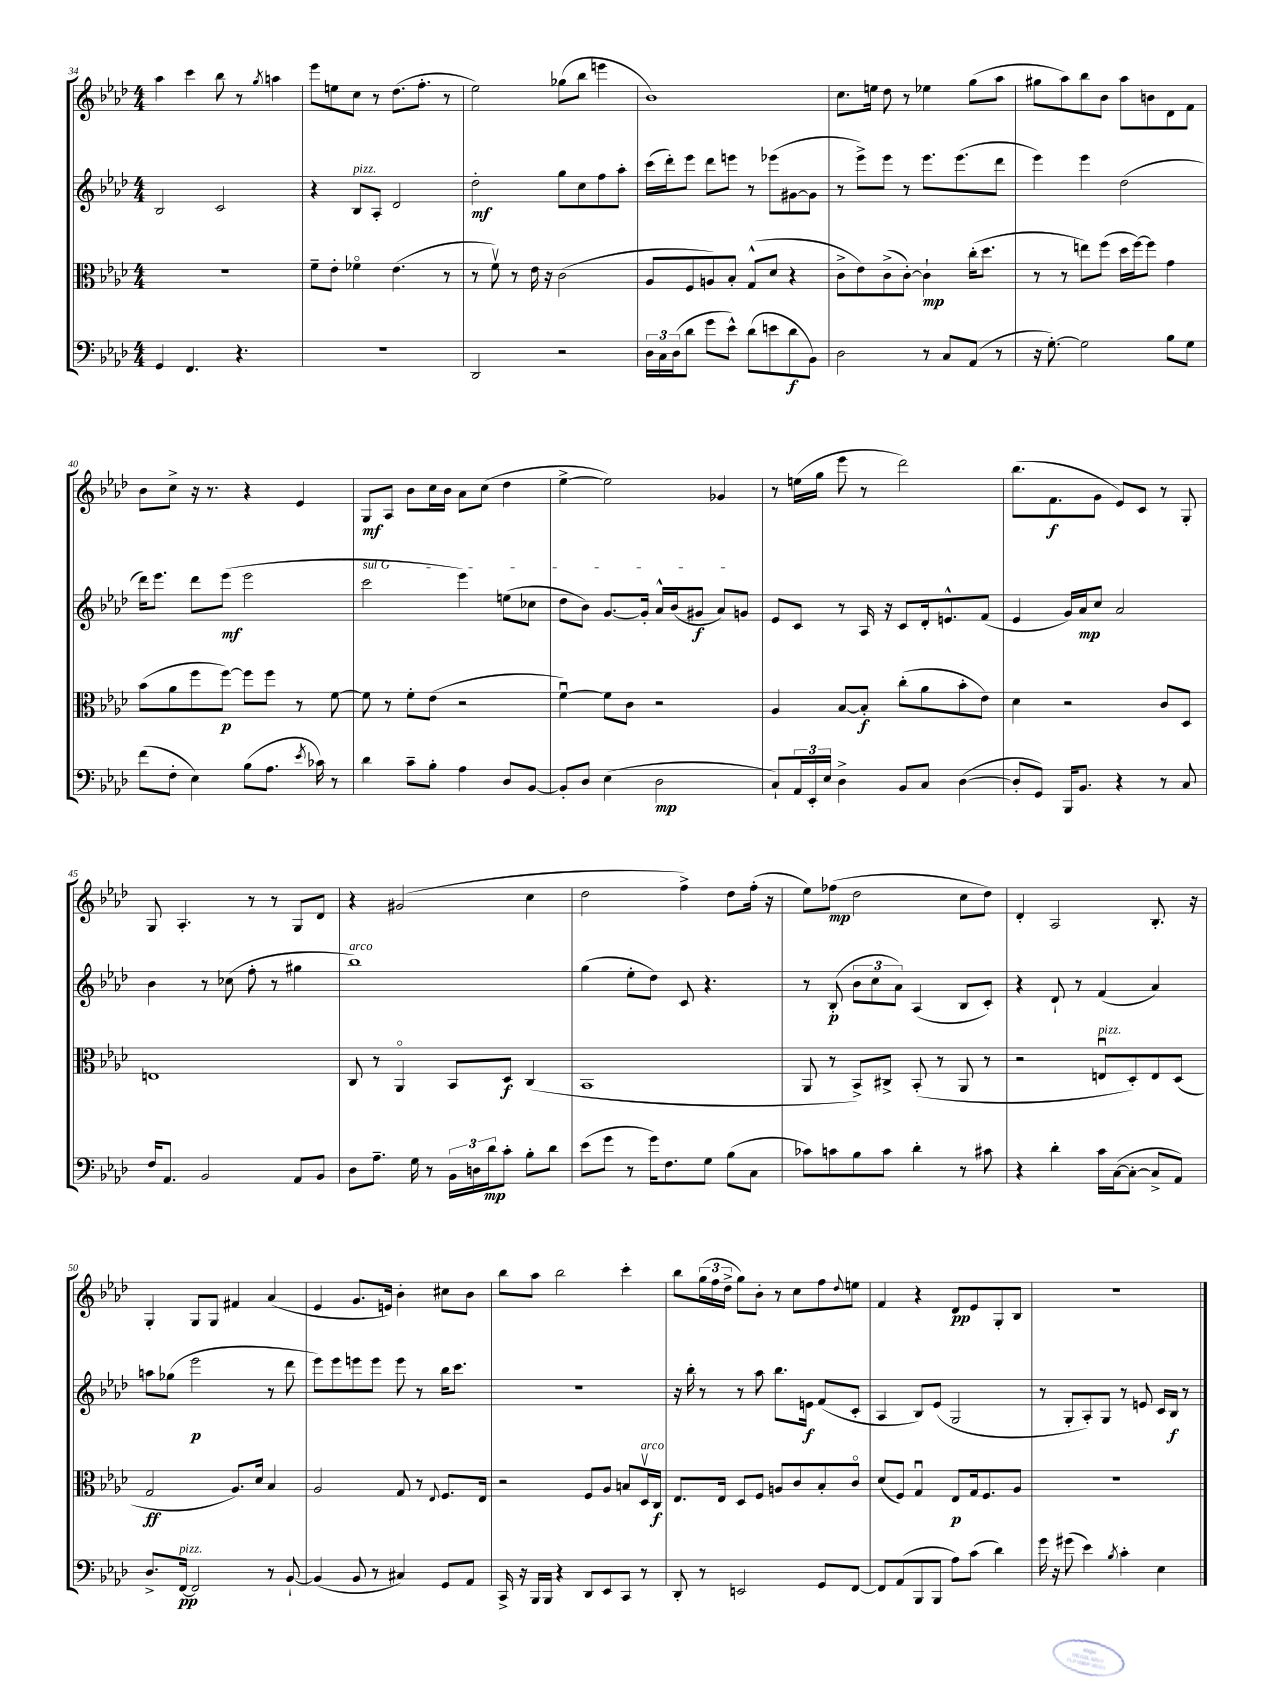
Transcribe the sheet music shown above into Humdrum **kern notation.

**kern	**kern	**kern	**kern
*staff4	*staff3	*staff2	*staff1
*clefF4	*clefC3	*clefG2	*clefG2
*k[b-e-a-d-]	*k[b-e-a-d-]	*k[b-e-a-d-]	*k[b-e-a-d-]
*M4/4	*M4/4	*M4/4	*M4/4
4GG	1r	2B-	4aa-
4.FF	.	.	4ccc
.	.	2c	8bb-
4.r	.	.	8r
.	.	.	8qgg
.	.	.	4aa
=	=	=	=
1r	8f~	4r	8eee-
.	8e-'	.	8ee
.	4f-o	8B-	8cc
.	.	8A-'	8r
.	(4.e-	2d-	(8.dd-
.	.	.	8.ff'
.	8r	.	8r
=	=	=	=
2DD-	8r	2dd-'	2ee-)
.	8fv)	.	.
.	8r	.	.
.	16e-	.	.
.	16r	.	.
2r	(2c	8gg	(8gg-
.	.	8cc	8bb-
.	.	8ff	4eee
.	.	8aa-'	.
=	=	=	=
24D-	8A-	(16ccc	1b-)
24C	.	.	.
.	.	16ddd-')	.
(24D-	.	.	.
8d-	8F	8eee-	.
8g	8A)	8ddd-	.
8e-^^)	8B-'	8eee	.
(8d-	(8G^^	8r	.
8e	8d-	(8eee-	.
8d-	4r	[8g#	.
8BB-)	.	8g#]	.
=	=	=	=
2D-	8c^	8r	8.cc
.	8e-)	8eee-^)	.
.	.	.	16ee
.	(8c^	8eee-	8dd-
.	[8c')	8r	8r
8r	4c`]	8.eee-	4ee-
8C	.	.	.
.	.	(8.eee-	.
(8AA-	(16cc'	.	(8gg
.	8.dd-	.	.
8r	.	8ddd-	8aa-
=	=	=	=
16r	8r	4eee-)	8gg#
[8.G')	.	.	.
.	8r	.	8aa-)
2G]	8ee)	4eee-	8bb-
.	(8ff	.	8b-
.	16dd-	(2dd-	8aa-
.	[16ff)	.	.
.	8ff]	.	8b
8B-	4g	.	8d-
8G	.	.	8f
=	=	=	=
(8f	(8b-	16ddd-)	8b-
.	.	8.eee-	.
8F'	8a-	.	8cc^
4E-)	8ff	8ddd-	16r
.	.	.	8.r
.	[8ff)	(8eee-	.
(8B-	8ff]	2eee-	4r
8.A-	8ff	.	.
.	8r	.	4e-
8qe-	.	.	.
16c-)	.	.	.
8r	[8f	.	.
=	=	=	=
4d-	8f]	2ccc	8G
.	8r	.	8A-
8c~	8f'	.	8b-
8B-'	(8e-	.	16cc
.	.	.	16b-
4A-	2r	4eee-)	8a-
.	.	.	(8cc
8D-	.	(8ee	4dd-
[8BB-	.	8cc-	.
=	=	=	=
8BB-']	[4fu)	8dd-	[4ee-^
8D-	.	8b-)	.
(4E-	8f]	[8.g	2ee-])
.	8c	.	.
.	.	16g']	.
2D-	2r	16a-^^	.
.	.	(16b-	.
.	.	8g#	.
.	.	8a-)	4g-
.	.	8g	.
=	=	=	=
8C`)	4A-	8e-	8r
24AA-	.	8c	(16ee
24EE-'	.	.	.
.	.	.	16gg
24E-	.	.	.
4D-^	[8B-	8r	8eee-
.	8B-']	16A-	8r
.	.	16r	.
8BB-	(8cc'	8c	2ddd-)
8C	8a-	16d-'	.
.	.	8.e^^	.
([4D-	8b-'	.	.
.	8e-)	(8f	.
=	=	=	=
8D-']	4d-	4e-	(8.bb-
8GG)	.	.	.
.	.	.	8.f
16BBB-	2r	16g)	.
8.BB-	.	16a-	.
.	.	8cc	8g
4r	.	2a-	8e-)
.	.	.	8c
8r	8c	.	8r
8C	8D-	.	8G'
=	=	=	=
16F	1E	4b-	8G
8.AA-	.	.	.
.	.	.	4.A-'
2BB-	.	8r	.
.	.	(8cc-	.
.	.	8ff'	8r
.	.	8r	8r
8AA-	.	4gg#	8G
8BB-	.	.	8d-
=	=	=	=
8D-	8C	1bb-)	4r
8.A-~	8r	.	.
.	4AA-o	.	(2g#
16G	.	.	.
8r	.	.	.
24BB-	8BB-	.	.
24D	.	.	.
24d-	.	.	.
8c'	8D-	.	.
8B-'	(4C	.	4cc
8d-	.	.	.
=	=	=	=
(8e-	1BB-	(4gg	2dd-
8g	.	.	.
8r	.	8ee-'	.
16g)	.	8dd-)	.
8.F	.	.	.
.	.	8c	4ff^)
8G	.	4.r	.
(8B-	.	.	8dd-
8C	.	.	(16ff'
.	.	.	16r
=	=	=	=
8c-)	8AA-	8r	8ee-)
8c	8r	(8B-'	(8ff-
8B-	8BB-^)	12b-	2dd-
.	.	12cc	.
8c	8C#^	.	.
.	.	12a-)	.
4d-'	(8BB-'	(4A-	.
.	8r	.	.
8r	8AA-	8B-	8cc
8c#	8r	8c')	8dd-)
=	=	=	=
4r	2r	4r	4d-'
4d-'	.	8d-`	2A-
.	.	8r	.
16c	8Eu	(4f	.
([16C	.	.	.
8C'_	8D-')	.	.
8C^]	8E	4a-)	8.B-'
8AA-)	(8D-	.	.
.	.	.	16r
=	=	=	=
8.D-^	2G	8aa	4G'
.	.	(8gg-	.
[16FF	.	.	.
2FF]	.	2eee-	8G
.	.	.	8G
.	8.A-)	.	4f#
.	16d-	.	.
8r	4B-	8r	(4a-
[8BB-`	.	8ddd-	.
=	=	=	=
(4BB-]	2A-	8eee-)	4e-
.	.	8eee-	.
8BB-	.	8eee	8.g
8r	.	8eee	.
.	.	.	16e)
4C#)	8G	8eee	4b-'
.	8r	8r	.
.	8qqE-	.	.
8GG	8.F	16bb-	8cc#
.	.	8.ccc	.
8AA-	.	.	8b-
.	16E-	.	.
=	=	=	=
16CC^	2r	1r	8bb-
16r	.	.	.
16BBB-	.	.	8aa-
16BBB-	.	.	.
4r	.	.	2bb-
8DD-	8F	.	.
8EE-	8A-	.	.
8CC	8B	.	4ccc'
8r	16D-v	.	.
.	16C	.	.
=	=	=	=
8DD-'	8.E-	16r	8bb-
.	.	16bb-'	.
8r	.	8r	(24gg
.	.	.	24ff
.	16E-	.	.
.	.	.	24dd-^
2EE	8D-	8r	8gg)
.	8F	8aa-	8b-'
.	8A	8.bb-	8r
.	8c	.	8cc
.	.	16e	.
8GG	8B-'	(8f	8ff
.	.	.	8qqdd-
[8FF	8co	8c'	8ee
=	=	=	=
8FF]	(8d-	4A-	4f
(8AA-	8F)	.	.
8BBB-	4Gu	8B-)	4r
8BBB-	.	(8e-	.
8A-)	8E-	2G	8d-
(8c	16G	.	8e-
.	8.F	.	.
4d-)	.	.	8G'
.	8A-	.	8B-
=	=	=	=
16g	1r	8r	1r
16r	.	.	.
(8g#	.	8G'	.
4e-)	.	8A-')	.
.	.	8G	.
8qB-	.	.	.
4c'	.	8r	.
.	.	8e	.
4E-	.	16c	.
.	.	16B-	.
.	.	8r	.
==	==	==	==
*-	*-	*-	*-
